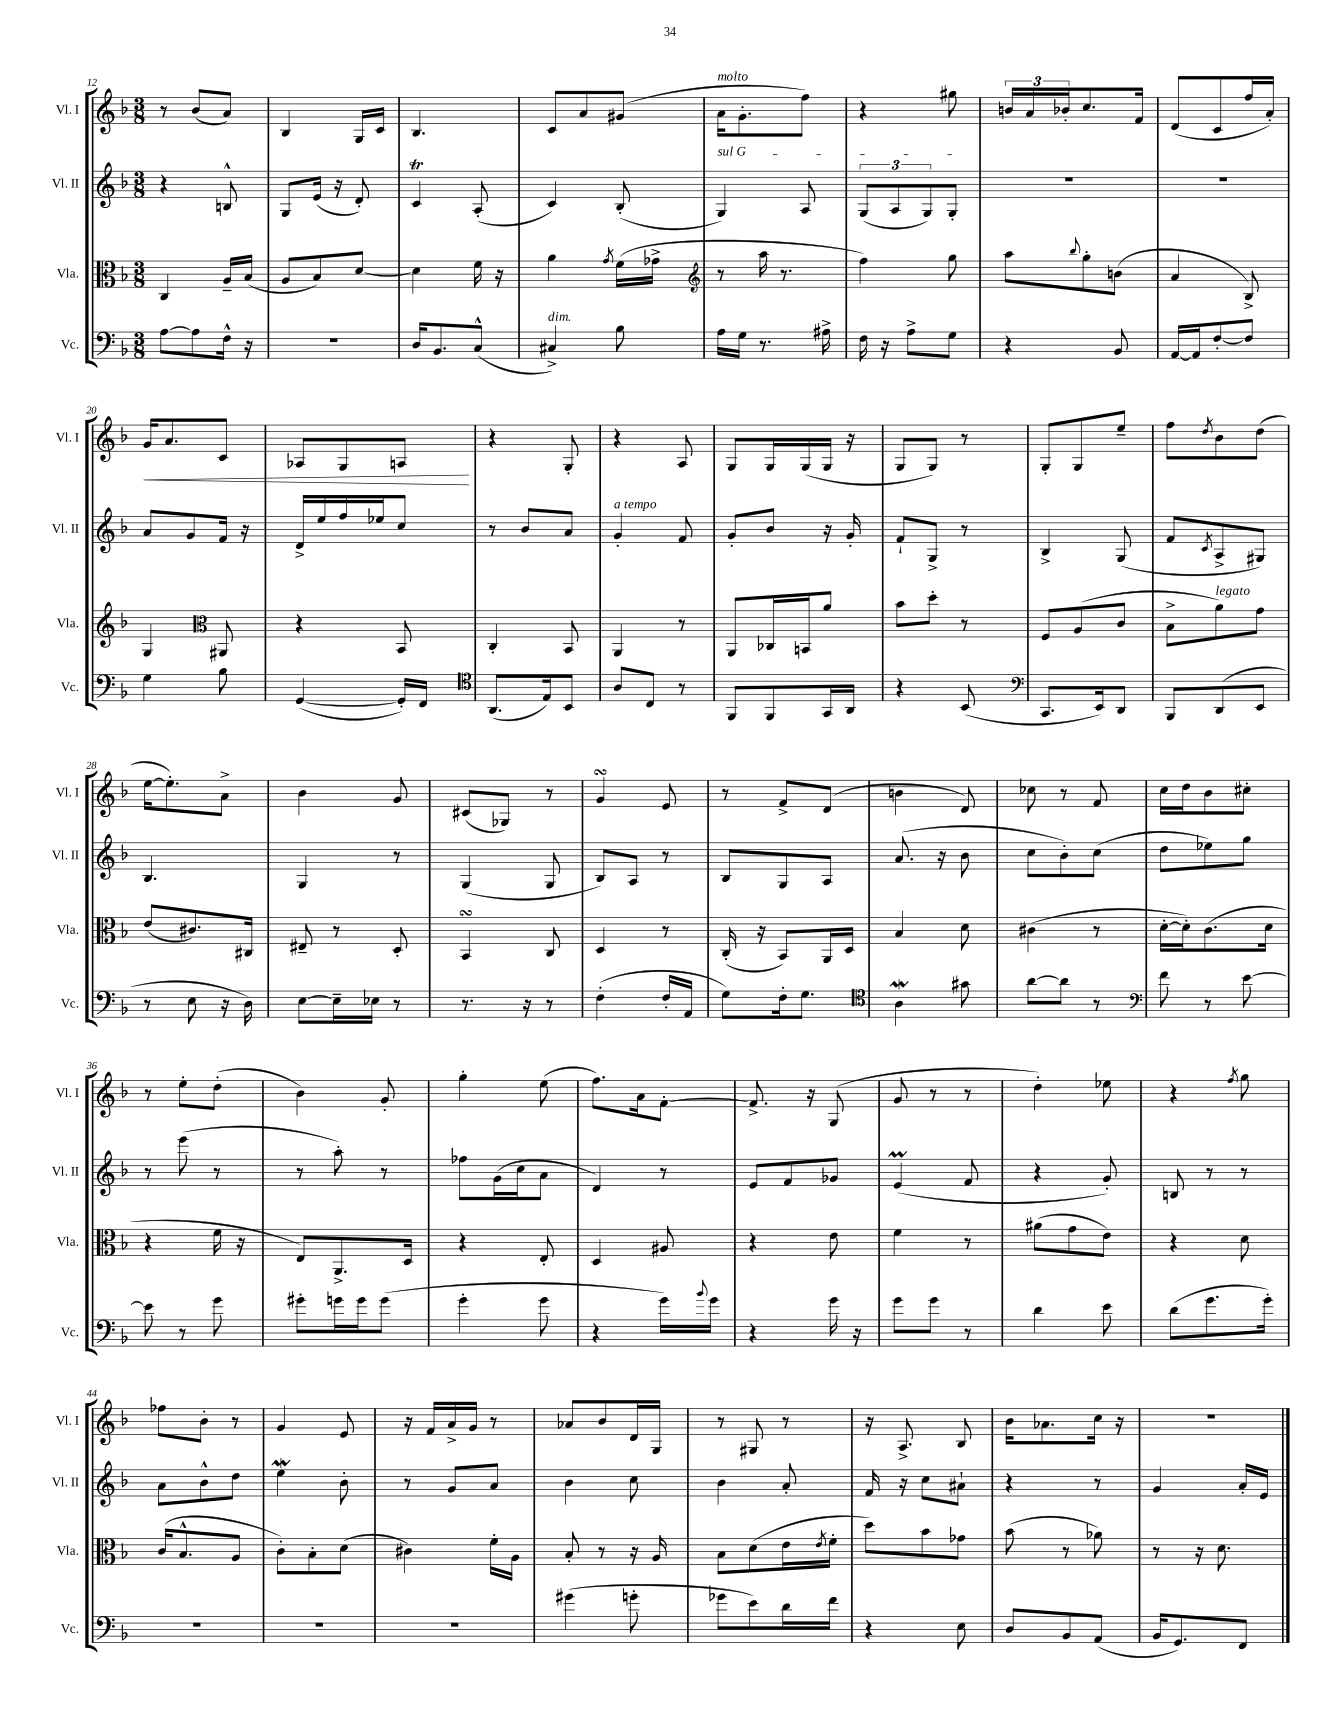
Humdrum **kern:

**kern	**kern	**kern	**kern
*staff4	*staff3	*staff2	*staff1
*clefF4	*clefC3	*clefG2	*clefG2
*k[b-]	*k[b-]	*k[b-]	*k[b-]
*M3/8	*M3/8	*M3/8	*M3/8
[8A\L	4C/	4r	8r
8A\]	.	.	(8b-/L
16F^^\Jk	16A~/LL	8B^^/	8a/J)
16r	(16B-/JJ	.	.
=	=	=	=
4.r	8A/L	8G/L	4B-/
.	8B-/)	(16e/Jk	.
.	.	16r	.
.	[8d/J	8d'/)	16G/LL
.	.	.	16c/JJ
=	=	=	=
16D/LK	4d\]	4c/	4.B-/
8.BB-/	.	.	.
(8C^^/J	16f\	(8A'/	.
.	16r	.	.
=	=	=	=
4C#^/)	4a\	4c/)	8c/L
.	.	.	8a/
.	8qg/	.	.
8B-\	(16f\LL	(8B-'/	(8g#/J
.	16g-^\JJ	.	.
=	=	=	=
*	*clefG2	*	*
16A\LL	8r	4G/)	16a\LK
16G\JJ	.	.	8.g'\
8.r	16aa\	.	.
.	8.r	.	.
.	.	8A/	8ff\J)
16A#^\	.	.	.
=	=	=	=
16F\	4ff\)	(12G/L	4r
16r	.	.	.
.	.	12A/	.
8A^\L	.	.	.
.	.	12G/)	.
8G\J	8gg\	8G'/J	8gg#\
=	=	=	=
4r	8aa\L	4.r	24b/LL
.	.	.	24a/
.	.	.	24b-'/J
.	8qqbb-/	.	.
.	8gg'\	.	8.cc/
8BB-/	(8b\J	.	.
.	.	.	16f/Jk
=	=	=	=
[16AA/LL	4a/	4.r	(8d/L
16AA/]J	.	.	.
[8F'/	.	.	8c/
8F/]J	8B-^/)	.	16ff/L
.	.	.	16a'/JJ)
=	=	=	=
4G\	4G/	8a/L	16g/LK
.	.	.	8.a/
.	.	8g/	.
*	*clefC3	*	*
8B-\	8AA#/	16f/Jk	8c/J
.	.	16r	.
=	=	=	=
([4GG/	4r	16d^/LL	8A-/L
.	.	16ee/	.
.	.	16ff/	8G/
.	.	16ee-/J	.
16GG'/]LL)	8BB-/	8cc/J	8A/J
16FF/JJ	.	.	.
=	=	=	=
*clefC4	*	*	*
(8.AA/L	4C'/	8r	4r
.	.	8b-/L	.
16E/k)	.	.	.
8BB-/J	8BB-/	8a/J	8G'/
=	=	=	=
8A/L	4AA/	4g'/	4r
8C/J	.	.	.
8r	8r	8f/	8A/
=	=	=	=
8FF/L	8AA/L	8g'/L	8G/L
8FF/	16C-/L	8b-/J	16G/L
.	16BB/J	.	(16G/
16GG/L	8a/J	16r	16G/JJ
16AA/JJ	.	16g'/	16r
=	=	=	=
4r	8b-\L	8f`/L	8G/L
.	8dd'\J	8G^/J	8G/J)
(8BB-/	8r	8r	8r
=	=	=	=
*clefF4	*	*	*
8.CC/L	8F/L	4B-^/	8G'/L
.	(8A/	.	8G/
16EE/k)	.	.	.
8DD/J	8c/J	(8G/	8ee~/J
=	=	=	=
8BBB-/L	8B-^\L	8f/L	8ff\L
.	.	8qc/	8qdd/
(8DD/	8a\)	8A^/	8b-\
8EE/J	8g\J	8G#/J)	(8dd\J
=	=	=	=
8r	(8e/L	4.B-/	[16ee\LK
.	.	.	8.ee'\])
8E\	8.c#/)	.	.
16r	.	.	8a^\J
16D\)	16C#/Jk	.	.
=	=	=	=
[8E\L	8E#~/	4G/	4b-\
16E~\]L	8r	.	.
16E-\JJ	.	.	.
8r	8D'/	8r	8g/
=	=	=	=
8.r	4BB-/	(4G/	(8c#/L
.	.	.	8G-/J)
16r	.	.	.
8r	8C/	8G/	8r
=	=	=	=
(4F'\	4D/	8B-/L)	4g/
.	.	8A/J	.
16F'/LL	8r	8r	8e/
16AA/JJ	.	.	.
=	=	=	=
8G\L)	(16C'/	8B-/L	8r
.	16r	.	.
16F'\k	8BB-/L)	8G/	8f^/L
8.G\J	.	.	.
.	16AA/L	8A/J	(8d/J
.	16D/JJ	.	.
=	=	=	=
*clefC4	*	*	*
4A\	4B-/	(8.a/	4b\
.	.	16r	.
8g#\	8d\	8b-\	8d/)
=	=	=	=
[8a\L	(4c#\	8cc\L	8cc-\
8a\]J	.	8b-'\)	8r
8r	8r	(8cc\J	8f/
=	=	=	=
*clefF4	*	*	*
8f\	[16d'\LL	8dd\L	16cc\LL
.	16d'\]J)	.	16dd\J
8r	(8.c\	8ee-\)	8b-\
[8e\	.	8gg\J	8cc#'\J
.	16d\Jk	.	.
=	=	=	=
8e\]	4r	8r	8r
8r	.	(8eee\	8ee'\L
8g\	16f\	8r	(8dd'\J
.	16r	.	.
=	=	=	=
8g#'\L	8E/L)	8r	4b-\)
16g\L	8.AA^/	8aa'\)	.
16g\J	.	.	.
(8g\J	.	8r	8g'/
.	16D/Jk	.	.
=	=	=	=
4g'\	4r	8ff-\L	4gg'\
.	.	(16g\L	.
.	.	16cc\J	.
8g\	8E'/	8a\J	(8ee\
=	=	=	=
4r	4D/	4d/)	8.ff\L)
.	.	.	16a\k
16g\LL)	8A#/	8r	[8f'\J
8qqb-/	.	.	.
16g\JJ	.	.	.
=	=	=	=
4r	4r	8e/L	8.f^/]
.	.	8f/	.
.	.	.	16r
16g\	8e\	8g-/J	(8G/
16r	.	.	.
=	=	=	=
8g\L	4f\	(4e/	8g/
8g\J	.	.	8r
8r	8r	8f/	8r
=	=	=	=
4d\	(8a#\L	4r	4dd'\)
.	8g\	.	.
8e\	8e\J)	8g'/)	8ee-\
=	=	=	=
(8d\L	4r	8B/	4r
8.g\	.	8r	.
.	.	.	8qff/
.	8d\	8r	8gg\
16g'\Jk)	.	.	.
=	=	=	=
4.r	(16c/LK	8a\L	8ff-\L
.	8.B-^^/	.	.
.	.	8b-^^\	8b-'\J
.	8A/J	8dd\J	8r
=	=	=	=
4.r	8c'\L)	4ee\	4g/
.	8B-'\	.	.
.	(8d\J	8b-'\	8e/
=	=	=	=
4.r	4c#\)	8r	16r
.	.	.	16f/LL
.	.	8g/L	16a^/
.	.	.	16g/JJ
.	16f'\LL	8a/J	8r
.	16A\JJ	.	.
=	=	=	=
(4g#\	8B-'/	4b-\	8a-/L
.	8r	.	8b-/
8g'\	16r	8cc\	16d/L
.	16A/	.	16G/JJ
=	=	=	=
8g-\L	8B-\L	4b-\	8r
8e\)	(8d\	.	8G#/
16d\L	16e\L	8a'/	8r
.	8qe/	.	.
16f\JJ	16f'\JJ	.	.
=	=	=	=
4r	8dd\L)	16f/	16r
.	.	16r	8.A^/
.	8b-\	8cc\L	.
8E\	8g-\J	8a#`\J	8B-/
=	=	=	=
8D/L	(8b-\	4r	16b-\LK
.	.	.	8.a-\
8BB-/	8r	.	.
(8AA/J	8a-\)	8r	16cc\Jk
.	.	.	16r
=	=	=	=
16BB-/LK	8r	4g/	4.r
8.GG/)	.	.	.
.	16r	.	.
.	8.d\	.	.
8FF/J	.	16a'/LL	.
.	.	16e/JJ	.
==	==	==	==
*-	*-	*-	*-
